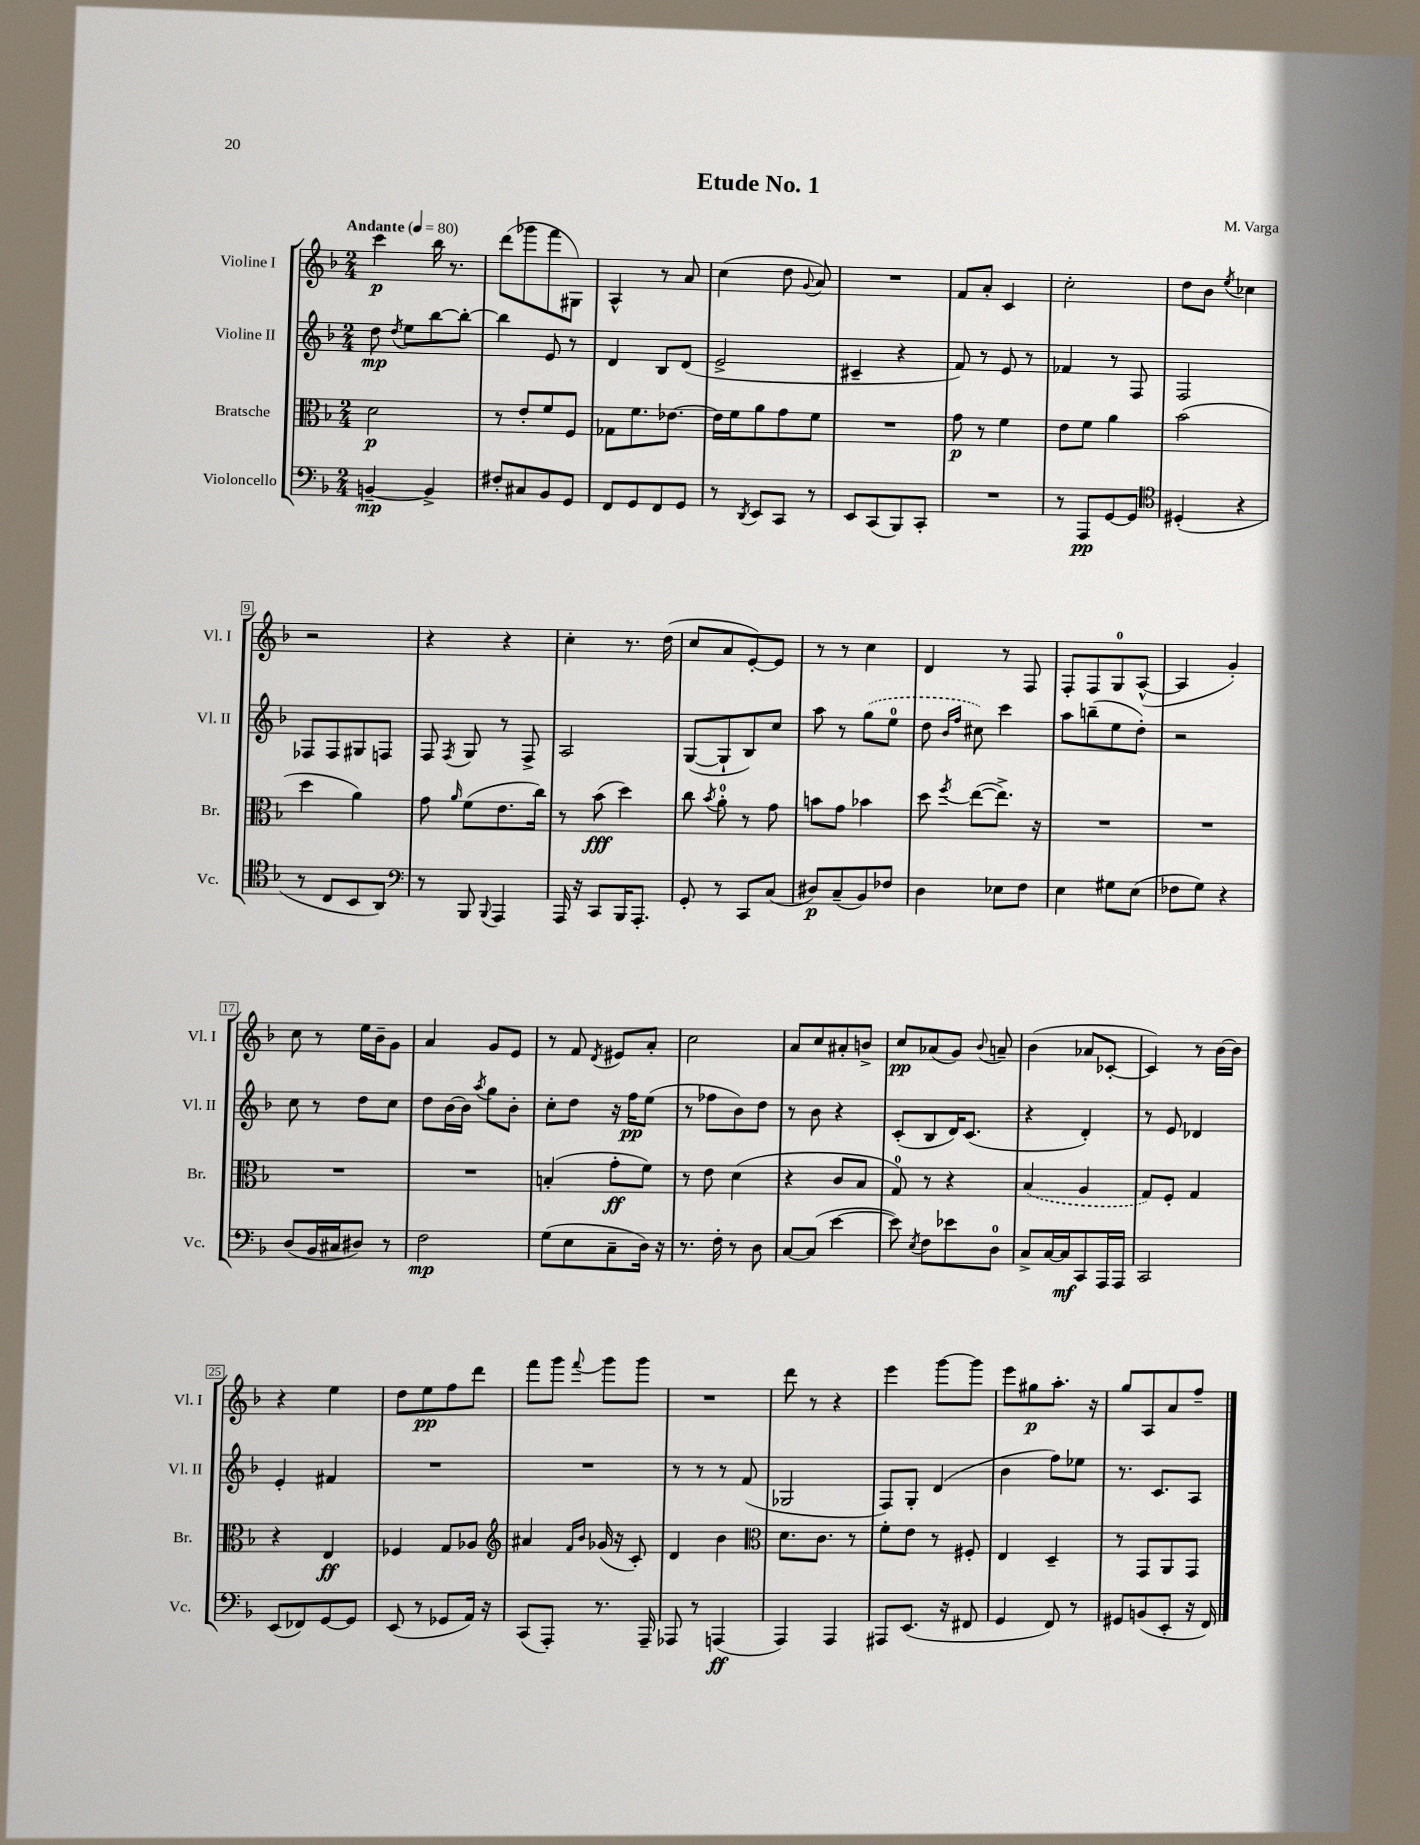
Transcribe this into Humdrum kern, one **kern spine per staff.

**kern	**dynam	**kern	**dynam	**kern	**dynam	**kern	**dynam
*part4	*part4	*part3	*part3	*part2	*part2	*part1	*part1
*staff4	*staff4	*staff3	*staff3	*staff2	*staff2	*staff1	*staff1
*I"Violoncello	*	*I"Bratsche	*	*I"Violine II	*	*I"Violine I	*
*I'Vc.	*	*I'Br.	*	*I'Vl. II	*	*I'Vl. I	*
*clefF4	*	*clefC3	*	*clefG2	*	*clefG2	*
*k[b-]	*	*k[b-]	*	*k[b-]	*	*k[b-]	*
*M2/4	*	*M2/4	*	*M2/4	*	*M2/4	*
*MM80	*	*MM80	*	*MM80	*	*MM80	*
=1	=1	=1	=1	=1	=1	=1	=1
!	!	!	!	!	!	!LO:TX:a:B:t=Andante	!
[4BBn~/	mp	2d\	p	8dd\	mp	4ccc\	p
.	.	.	.	8qdd/	.	.	.
.	.	.	.	8ee\L	.	.	.
4BB^/]	.	.	.	[8bb-\	.	16bb-\	.
.	.	.	.	.	.	8.r	.
.	.	.	.	8bb-'\J_	.	.	.
=2	=2	=2	=2	=2	=2	=2	=2
8F#X'/L	.	8r	.	4bb-\]	.	(8ddd\L	.
8C#X/	.	8e'/L	.	.	.	8ggg-X\	.
8BB-/	.	8f/	.	8e/	.	8fff\	.
8GG/J	.	8F/J	.	8r	.	8G#X\J)	.
=3	=3	=3	=3	=3	=3	=3	=3
8FF/L	.	8G-X\L	.	4d/	.	4A^^/	.
8GG/	.	8.f\	.	.	.	.	.
8FF/	.	.	.	8B-/L	.	8r	.
.	.	[8.e-X\J	.	.	.	.	.
8GG/J	.	.	.	(8d/J	.	8a/	.
=4	=4	=4	=4	=4	=4	=4	=4
8r	.	16e-\LL]	.	2e^/	.	(4cc\	.
.	.	16f\J	.	.	.	.	.
8qDD/	.	.	.	.	.	.	.
8EE/L	.	8a\	.	.	.	.	.
8CC/J	.	8g\	.	.	.	8dd\	.
.	.	.	.	.	.	8qqg/	.
8r	.	8f\J	.	.	.	8a/)	.
=5	=5	=5	=5	=5	=5	=5	=5
8EE/L	.	2r	.	4c#X~/	.	2r	.
(8CC/	.	.	.	.	.	.	.
8BBB-/)	.	.	.	4r	.	.	.
8CC'/J	.	.	.	.	.	.	.
=6	=6	=6	=6	=6	=6	=6	=6
2r	.	8g\	p	8f/)	.	8f/L	.
.	.	8r	.	8r	.	8a'/J	.
.	.	4f\	.	8e/	.	4c/	.
.	.	.	.	8r	.	.	.
=7	=7	=7	=7	=7	=7	=7	=7
8r	.	8e\L	.	4f-X/	.	2cc'\	.
8AAA/L	pp	8f\J	.	.	.	.	.
[8GG/	.	4a\	.	8r	.	.	.
8GG/J]	.	.	.	8F/	.	.	.
=8	=8	=8	=8	=8	=8	=8	=8
*clefC4	*	*	*	*	*	*	*
(4D#X'/	.	(2b-\	.	2F/	.	8dd\L	.
.	.	.	.	.	.	8b-\J	.
.	.	.	.	.	.	8qee/	.
4r	.	.	.	.	.	4cc-X\	.
!!LO:LB:g=z
=9	=9	=9	=9	=9	=9	=9	=9
8r	.	4dd\	.	8F-X/L	.	2r	.
8C/L	.	.	.	8F-/	.	.	.
8BB-/	.	4a\)	.	8G#X/	.	.	.
8AA/J)	.	.	.	8Fn/J	.	.	.
=10	=10	=10	=10	=10	=10	=10	=10
*clefF4	*	*	*	*	*	*	*
8r	.	8g\	.	8F/	.	4r	.
.	.	16qqa/	.	8qF/	.	.	.
8BBB-/	.	(8f\L	.	8G/	.	.	.
8qqBBB-/	.	.	.	.	.	.	.
4AAA/	.	8.e\	.	8r	.	4r	.
.	.	.	.	8F^/	.	.	.
.	.	16cc\Jk)	.	.	.	.	.
=11	=11	=11	=11	=11	=11	=11	=11
16AAA/	.	8r	.	2A/	.	4cc'\	.
16r	.	.	.	.	.	.	.
8CC/L	.	(8b-\	fff	.	.	.	.
16BBB-/K	.	4dd\)	.	.	.	8.r	.
8.AAA'/J	.	.	.	.	.	.	.
.	.	.	.	.	.	(16dd\	.
=12	=12	=12	=12	=12	=12	=12	=12
8GG'/	.	8cc\	.	([8G/L	.	8cc/L	.
.	.	8qb-/	.	.	.	.	.
8r	.	8a'\	.	8G`/]	.	8a/	.
8CC/L	.	8r	.	8B-/)	.	[8e'/)	.
(8C/J	.	8g\	.	8cc/J	.	8e/J]	.
=13	=13	=13	=13	=13	=13	=13	=13
8D#X/L)	p	8bn\L	.	8aa\	.	8r	.
(8C~/	.	8g\J	.	8r	.	8r	.
8BB-/)	.	4b-X\	.	(8gg\L	.	4cc\	.
8F-X/J	.	.	.	8ee\J	.	.	.
=14	=14	=14	=14	=14	=14	=14	=14
4D\	.	8dd\	.	8dd\	.	4d/	.
.	.	.	.	16qqb-/LL	.	.	.
.	.	8qff/	.	16qqff/JJ	.	.	.
.	.	([8ee\L	.	8cc#X\)	.	.	.
8E-X\L	.	8.ee^\J])	.	4ccc\	.	8r	.
8F\J	.	.	.	.	.	8F/	.
.	.	16r	.	.	.	.	.
=15	=15	=15	=15	=15	=15	=15	=15
4E\	.	2r	.	8aa\L	.	8F'/L	.
.	.	.	.	(8bbn~\	.	8F/	.
8G#X\L	.	.	.	8ee\	.	8G/	.
(8E\J	.	.	.	8dd'\J)	.	([8A^^/J	.
=16	=16	=16	=16	=16	=16	=16	=16
8F-X\L	.	2r	.	2r	.	4A/]	.
8G\J)	.	.	.	.	.	.	.
4r	.	.	.	.	.	4g'/)	.
!!LO:LB:g=z
=17	=17	=17	=17	=17	=17	=17	=17
(8D/L	.	2r	.	8cc\	.	8cc\	.
16BB-/L	.	.	.	8r	.	8r	.
16C#X/J	.	.	.	.	.	.	.
8D#X/J)	.	.	.	8dd\L	.	16ee\LL	.
.	.	.	.	.	.	16b-~\J	.
8r	.	.	.	8cc\J	.	8g\J	.
=18	=18	=18	=18	=18	=18	=18	=18
2F\	mp	2r	.	8dd\L	.	4a/	.
.	.	.	.	[16b-\L	.	.	.
.	.	.	.	16b-\JJ]	.	.	.
.	.	.	.	8qaa/	.	.	.
.	.	.	.	8gg\L	.	8g/L	.
.	.	.	.	8b-'\J	.	8e/J	.
=19	=19	=19	=19	=19	=19	=19	=19
(8G\L	.	(4Bn'/	.	8cc'\L	.	8r	.
8E\	.	.	.	8dd\J	.	8f/	.
.	.	.	.	.	.	8qd/	.
8C~\	.	8g'\L	ff	16r	.	8e#X/L	.
.	.	.	.	16ff\KL	pp	.	.
16D\Jk)	.	8f\J)	.	(8ee\J	.	8a'/J	.
16r	.	.	.	.	.	.	.
=20	=20	=20	=20	=20	=20	=20	=20
8.r	.	8r	.	8r	.	2cc\	.
.	.	8e\	.	8ff-X\L	.	.	.
16F'\	.	.	.	.	.	.	.
8r	.	(4d\	.	8b-\)	.	.	.
8D\	.	.	.	8dd\J	.	.	.
=21	=21	=21	=21	=21	=21	=21	=21
[8C/L	.	4r	.	8r	.	8a/L	.
(8C/J]	.	.	.	8b-\	.	8cc/	.
[4e\	.	8c/L	.	4r	.	8a#X'/	.
.	.	8B-/J	.	.	.	8bn^/J	.
=22	=22	=22	=22	=22	=22	=22	=22
8e\])	.	8G/)	.	(8c'/L	.	8cc/L	pp
8qE/	.	.	.	.	.	.	.
8F\L	.	8r	.	8B-/	.	(8a-X/	.
8e-X\	.	4r	.	16d/K)	.	8g/J)	.
.	.	.	.	(8.c/J	.	.	.
.	.	.	.	.	.	8qqb-/	.
8D\J	.	.	.	.	.	8an~/	.
=23	=23	=23	=23	=23	=23	=23	=23
8C^/L	.	(4B-/	.	4r	.	(4b-\	.
[16C/L	.	.	.	.	.	.	.
16C/J]	mf	.	.	.	.	.	.
8CC/	.	4A/	.	4d'/)	.	8a-X/L	.
16AAA/L	.	.	.	.	.	[8c-X'/J	.
16AAA/JJ	.	.	.	.	.	.	.
=24	=24	=24	=24	=24	=24	=24	=24
2CC/	.	8G/L)	.	8r	.	4c-/])	.
.	.	8F'/J	.	8e/	.	.	.
.	.	4G/	.	4d-X/	.	8r	.
.	.	.	.	.	.	[16b-\LL	.
.	.	.	.	.	.	16b-\JJ]	.
!!LO:LB:g=z
=25	=25	=25	=25	=25	=25	=25	=25
(8EE/L	.	4r	.	4e'/	.	4r	.
8FF-X/)	.	.	.	.	.	.	.
[8GG/	.	4E/	ff	4f#X/	.	4ee\	.
8GG/J]	.	.	.	.	.	.	.
=26	=26	=26	=26	=26	=26	=26	=26
(8EE/	.	4F-X/	.	2r	.	8dd\L	.
8r	.	.	.	.	.	8ee\	pp
8GG-X/L	.	8G/L	.	.	.	8ff\	.
16AA/Jk)	.	8A-X/J	.	.	.	8ddd\J	.
16r	.	.	.	.	.	.	.
=27	=27	=27	=27	=27	=27	=27	=27
*	*	*clefG2	*	*	*	*	*
(8CC/L	.	4a#X/	.	2r	.	8fff\L	.
8AAA'/J)	.	.	.	.	.	8ggg\J	.
.	.	16qqf/LL	.	.	.	.	.
.	.	16qqb-/JJ	.	.	.	8qqfff/	.
8.r	.	(16g-X/	.	.	.	8ggg\L	.
.	.	16r	.	.	.	.	.
.	.	8c'/)	.	.	.	8ggg\J	.
16AAA~/	.	.	.	.	.	.	.
=28	=28	=28	=28	=28	=28	=28	=28
8AAA-X/	.	4d/	.	8r	.	2r	.
8r	.	.	.	8r	.	.	.
(4AAAn/	ff	4b-\	.	8r	.	.	.
.	.	.	.	(8f/	.	.	.
=29	=29	=29	=29	=29	=29	=29	=29
*	*	*clefC3	*	*	*	*	*
4AAA/)	.	8.d\L	.	2G-X/	.	8ddd\	.
.	.	.	.	.	.	8r	.
.	.	8.c\J	.	.	.	.	.
4AAA/	.	.	.	.	.	4r	.
.	.	8r	.	.	.	.	.
=30	=30	=30	=30	=30	=30	=30	=30
8AAA#X/L	.	8f'\L	.	8F/L)	.	4eee\	.
(8.EE/J	.	8e\J	.	8G'/J	.	.	.
.	.	8r	.	(4d/	.	[8ggg\L	.
16r	.	.	.	.	.	.	.
8FF#X/	.	8F#X'/	.	.	.	8ggg\J]	.
=31	=31	=31	=31	=31	=31	=31	=31
4GG/	.	4E/	.	4b-\	.	8eee\L	.
.	.	.	.	.	.	8gg#X\	p
8FF/)	.	4D~/	.	8ff\L)	.	8.aa'\J	.
8r	.	.	.	8ee-X\J	.	.	.
.	.	.	.	.	.	16r	.
=32	=32	=32	=32	=32	=32	=32	=32
8GG#X/L	.	8r	.	8.r	.	8gg/L	.
(8BBn/	.	8GG/L	.	.	.	8A/	.
.	.	.	.	8.c/L	.	.	.
8EE'/J	.	8AA/	.	.	.	8a/	.
16r	.	8GG/J	.	8A/J	.	8ff~/J	.
16FF/)	.	.	.	.	.	.	.
==	==	==	==	==	==	==	==
*-	*-	*-	*-	*-	*-	*-	*-
